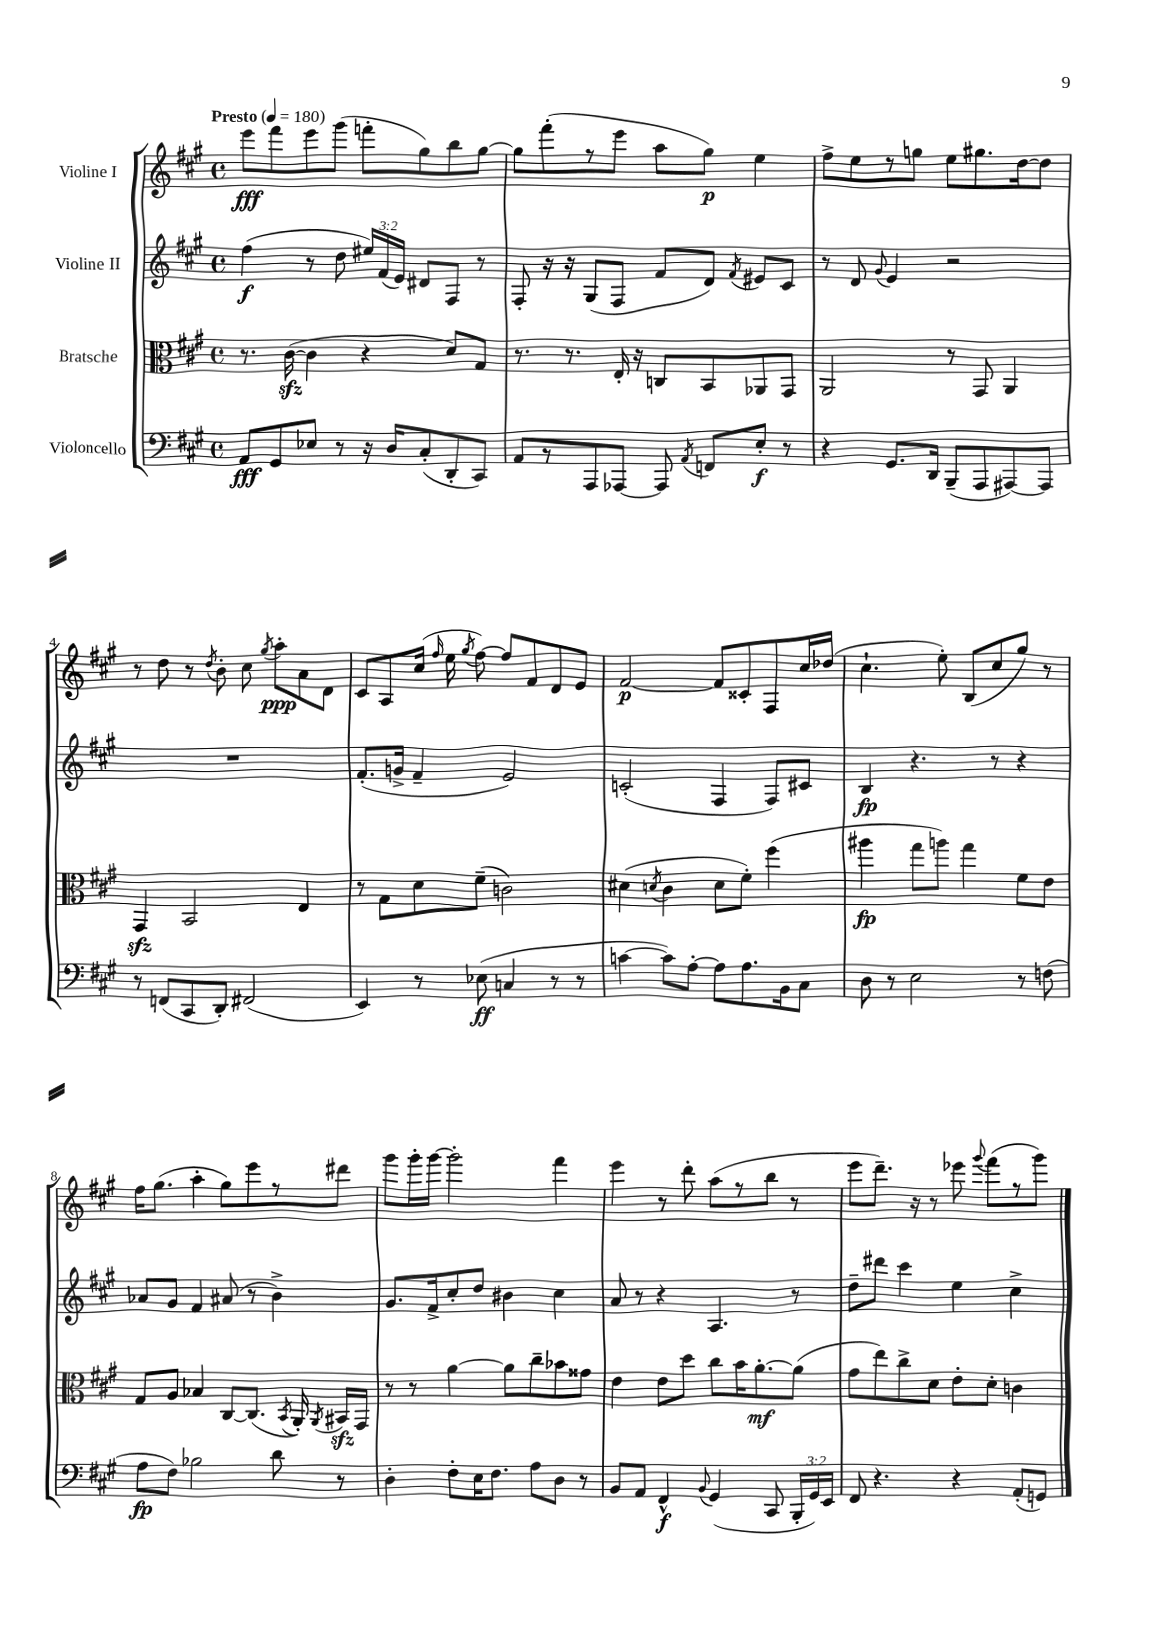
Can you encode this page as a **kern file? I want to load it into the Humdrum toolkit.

**kern	**kern	**kern	**kern
*staff4	*staff3	*staff2	*staff1
*clefF4	*clefC3	*clefG2	*clefG2
*k[f#c#g#]	*k[f#c#g#]	*k[f#c#g#]	*k[f#c#g#]
*M4/4	*M4/4	*M4/4	*M4/4
*met(c)	*met(c)	*met(c)	*met(c)
*MM180	*MM180	*MM180	*MM180
8AA	8.r	(4ff#	8eee
8GG#	.	.	8fff#
.	([16c#	.	.
8E-	4c#]	8r	8eee
8r	.	8dd	(8ggg#
16r	4r	24ee#)	8fff'
.	.	(24f#	.
16D	.	.	.
.	.	24e)	.
(8C#'	.	8d#	8gg#)
8DD'	8d)	8F#	8bb
8CC#)	8G#	8r	[8gg#
=	=	=	=
8AA	8.r	8F#'	8gg#]
8r	.	16r	(8fff#'
.	8.r	16r	.
8AAA	.	(8G#	8r
[8AAA-	16E'	8F#	8eee
.	16r	.	.
8AAA-]	8C	8f#	8aa
8qAA	.	.	.
8FF	8BB	8d)	8gg#)
.	.	8qf#	.
8E'	8AA-	8e#	4ee
8r	8GG#	8c#	.
=	=	=	=
4r	2AA	8r	8ff#^
.	.	8d	8ee
.	.	8qqg#	.
8.GG#	.	4e	8r
.	.	.	8gg
16DD	.	.	.
(8BBB~	8r	2r	8ee
8AAA	8GG#	.	8.gg#
[8AAA#)	4AA	.	.
.	.	.	[16dd
8AAA#]	.	.	8dd]
=	=	=	=
8r	4GG#	1r	8r
(8FF	.	.	8dd
8CC#	2BB	.	8r
.	.	.	8qdd
8DD')	.	.	8b'
(2FF#	.	.	8cc#
.	.	.	8qgg#
.	.	.	8aa'
.	4E	.	8a
.	.	.	8d
=	=	=	=
4EE)	8r	(8.f#'	8c#
.	8G#	.	8A
.	.	16g^	.
8r	8d	4f#~	(16cc#
.	.	.	16qqff#
.	.	.	16ee
.	.	.	8qgg#
(8E-	(8f#~	.	[8ff#)
4C	2c)	2e)	8ff#]
.	.	.	8f#
8r	.	.	8d
8r	.	.	8e
=	=	=	=
[4c	(4d#	(2c'	[2f#
.	8qd	.	.
8c])	4c#	.	.
[8A'	.	.	.
8A]	8d	4F#	8f#]
8.A	8f#')	.	8c##'
.	(4ff#	8F#)	8F#
16BB	.	.	.
8C#	.	8c#	16cc#
.	.	.	(16dd-
=	=	=	=
8D	4aa#	4B	4.cc#`
8r	.	.	.
2E	8gg#	4.r	.
.	8aa)	.	8ee')
.	4gg#	.	(8B
.	.	8r	8cc#
8r	8f#	4r	8gg#)
(8F	8e	.	8r
=	=	=	=
8A	8G#	8a-	16ff#
.	.	.	(8.gg#
8F#)	8A	8g#	.
2B-	4B-	4f#	4aa'
.	[8C#	(8a#	8gg#)
.	(8.C#]	8r	8eee
8d	.	4b^)	8r
.	8qBB	.	.
.	16AA')	.	.
.	8qAA	.	.
8r	16BB#	.	8ddd#
.	16GG#	.	.
=	=	=	=
4D'	8r	8.g#	8ggg#
.	8r	.	16ggg#'
.	.	16f#^	[16ggg#
8F#'	[4a	8cc#'	2ggg#']
16E	.	8dd	.
8.F#	.	.	.
.	8a]	4b#	.
8A	8cc#~	.	.
8D	8b-	4cc#	4fff#
8r	8g##	.	.
=	=	=	=
8BB	4e	8a	4eee
8AA	.	8r	.
4FF#^^	8e	4r	8r
.	8dd	.	8ddd'
8qqBB	.	.	.
(4GG#	8cc#	4.A	(8aa
.	16b	.	8r
.	[8.a'	.	.
8CC#	.	.	8bb
24BBB'	(8a]	8r	8r
24GG#)	.	.	.
24EE	.	.	.
=	=	=	=
8FF#	8g#	8dd~	8eee
4.r	8ee)	8ddd#	8.ddd~)
.	8cc#^	4ccc#	.
.	.	.	16r
.	8d	.	8r
4r	8e'	4ee	8eee-
.	.	.	8qqggg#
.	8d'	.	(8fff#
(8AA'	4c	4cc#^	8r
8GG)	.	.	8ggg#)
==	==	==	==
*-	*-	*-	*-
